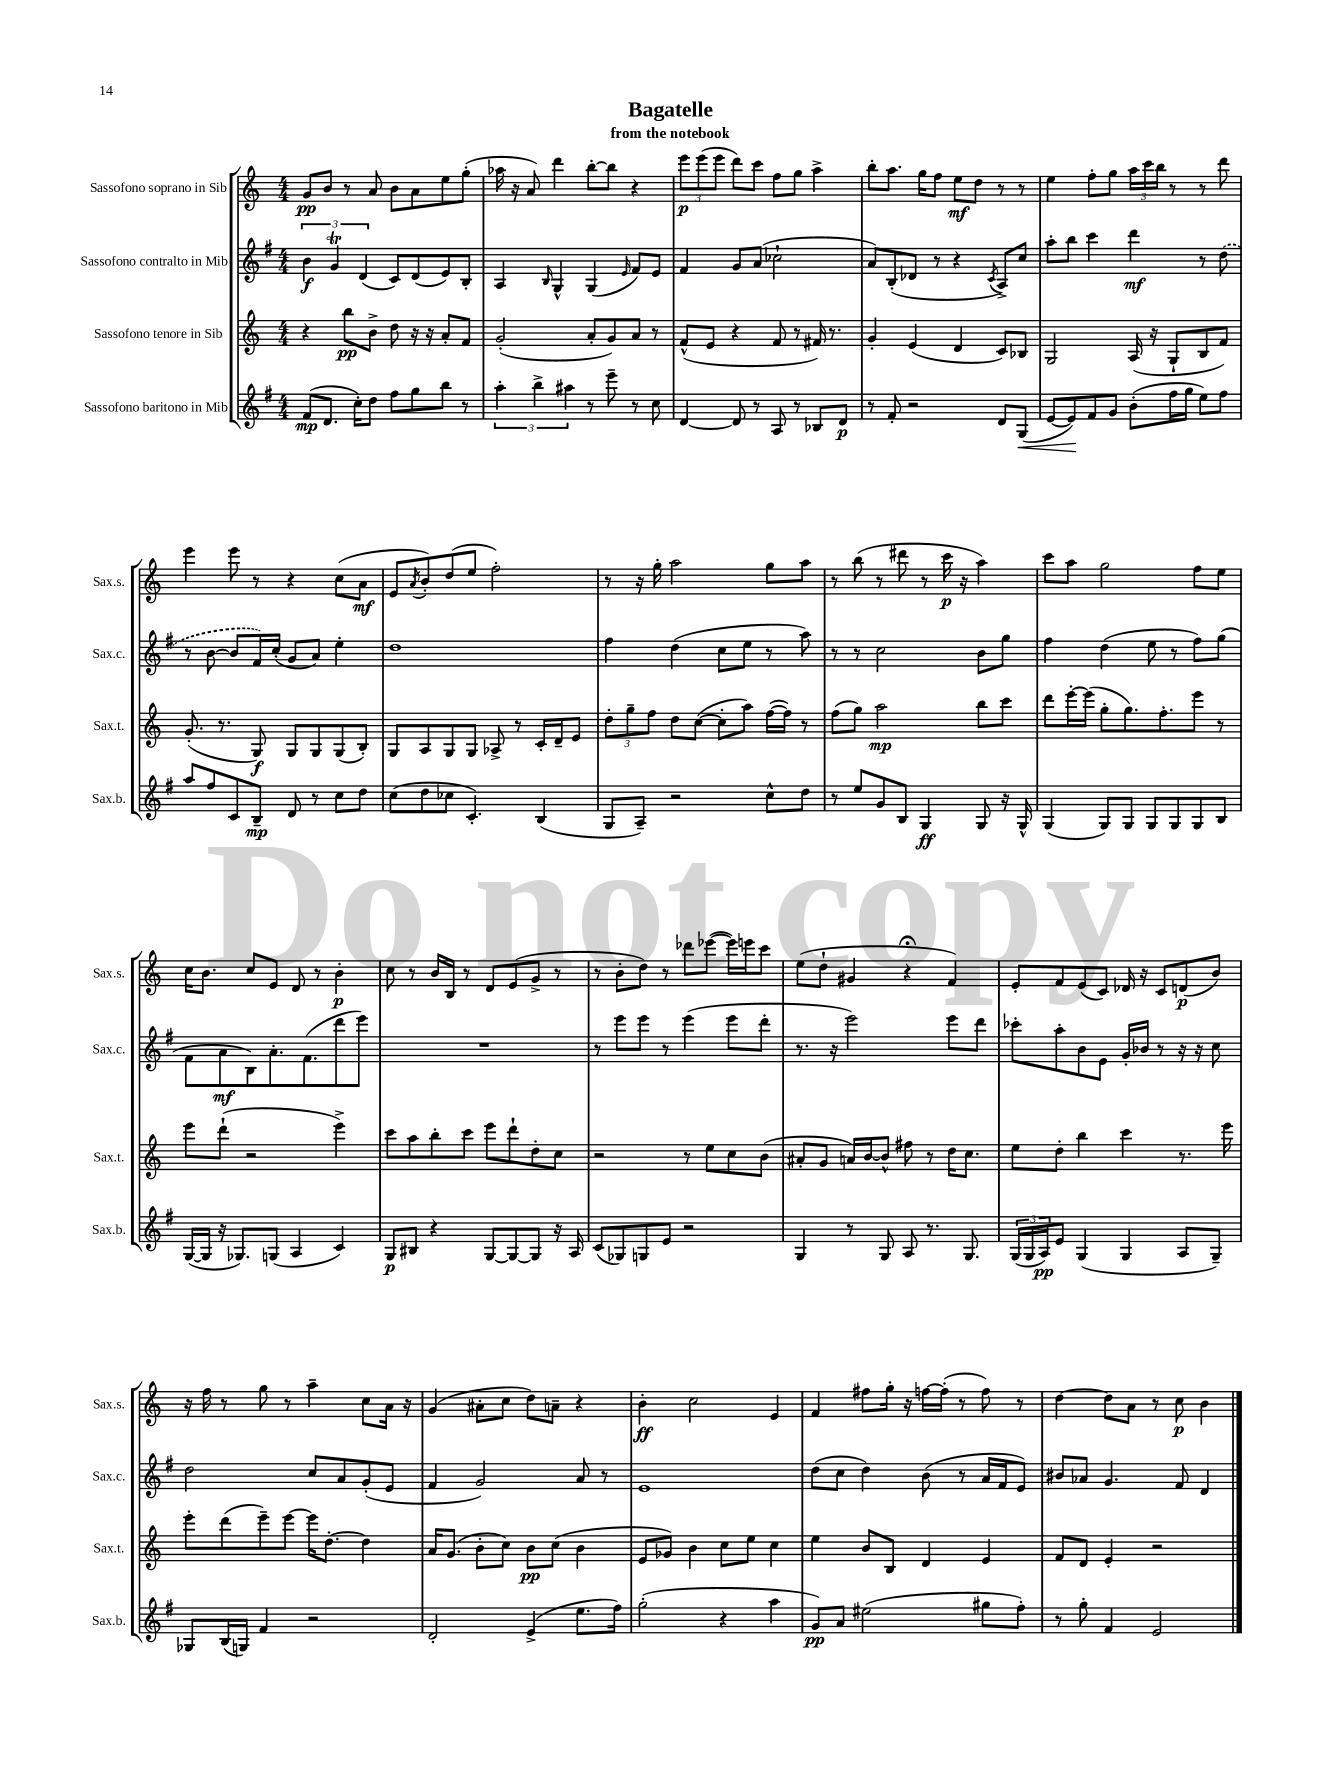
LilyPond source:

\header { title = "Bagatelle" subtitle = "from the notebook" }
<<
\new StaffGroup <<
\new Staff = "s0" \with { instrumentName = "Sassofono soprano in Sib" shortInstrumentName = "Sax.s." } {
    \clef treble \key c \major \numericTimeSignature \time 4/4
    g'8\pp b'8 r8 a'8 b'8 a'8 e''8 g''8-.( |
    aes''16 r16 a'8) d'''4 b''8~-. b''8 r4 |
    \tuplet 3/2 { e'''8\p e'''8( e'''8 } d'''8) c'''8 f''8 g''8 a''4-> |
    b''8-. a''8. g''16 f''8 e''8\mf d''8 r8 r8 |
    e''4 f''8-. g''8 \tuplet 3/2 { a''16 c'''16 b''16 } r8 r8 d'''8 |
    e'''4 e'''8 r8 r4 c''8( a'8\mf |
    e'8 \acciaccatura { a'8 } b'8-.) d''8( e''8 f''2-.) |
    r8 r16 g''16-. a''2 g''8 a''8 |
    r8 b''8( r8 dis'''8 r8 c'''16\p r16 a''4) |
    c'''8 a''8 g''2 f''8 e''8 |
    c''16 b'8. c''8 e'8 d'8 r8 b'4-.\p |
    c''8 r8 b'16 b16 r8 d'8 e'8( g'8-> r8 |
    r8 b'8-. d''8) r8 des'''8 ees'''8~( ees'''16) e'''16 c'''8 |
    e''8( d''8-! gis'4 r4\fermata f'4) |
    e'8-. f'8 e'8( c'8) des'16 r16 c'8 d'8\p( b'8) |
    r16 f''16 r8 g''8 r8 a''4-- c''8 a'16 r16 |
    g'4( ais'8-. c''8 d''8) a'8-- r4 |
    b'4-.\ff c''2 e'4 |
    f'4 fis''8 g''16-. r16 f''16~ f''16-.( r8 f''8) r8 |
    d''4~ d''8 a'8 r8 c''8\p b'4 \bar "|." |
}
\new Staff = "s1" \with { instrumentName = "Sassofono contralto in Mib" shortInstrumentName = "Sax.c." } {
    \clef treble \key g \major \numericTimeSignature \time 4/4
    \tuplet 3/2 { b'4\f g'4\trill d'4( } c'8) d'8( e'8) b8-. |
    a4 \grace { b16 } g4-^ g4( \grace { e'16 } fis'8) e'8 |
    fis'4 g'8 a'8( ces''2-! |
    a'8) b8-.( des'8 r8 r4 \acciaccatura { c'8 } a8->) c''8 |
    a''8-. b''8 c'''4 d'''4\mf r8 \once \slurDashed d''8( |
    r8 b'8~ b'8 fis'16) c''16-.( g'8 a'8) e''4-. |
    d''1 |
    fis''4 d''4( c''8 e''8 r8 a''8) |
    r8 r8 c''2 b'8 g''8 |
    fis''4 d''4( e''8 r8 fis''8) g''8( |
    fis'8 a'8\mf b8) a'8.-. fis'8.( d'''8 e'''8) |
    R1 |
    r8 e'''8 e'''8 r8 e'''4( e'''8 d'''8-. |
    r8. r16 e'''2) e'''8 d'''8 |
    ces'''8-. a''8-. b'8 e'8 g'16-. bes'16 r8 r16 r16 c''8 |
    d''2 c''8 a'8 g'8-.( e'8 |
    fis'4 g'2) a'8 r8 |
    e'1 |
    d''8( c''8 d''4) b'8( r8 a'16 fis'16 e'8) |
    bis'8 aes'8 g'4. fis'8 d'4 \bar "|." |
}
\new Staff = "s2" \with { instrumentName = "Sassofono tenore in Sib" shortInstrumentName = "Sax.t." } {
    \clef treble \key c \major \numericTimeSignature \time 4/4
    r4 b''8\pp b'8-> d''8 r16 r16 a'8-. f'8 |
    g'2-.( a'8-. g'8) a'8 r8 |
    f'8-^( e'8 r4 f'8 r8 fis'16) r8. |
    g'4-. e'4( d'4 c'8) bes8 |
    g2 a16( r16 g8-! b8 f'8) |
    g'8.-.( r8. g8\f) g8 g8 g8( b8-.) |
    g8 a8 g8 g8 aes8-> r8 c'16-. d'16-- e'8 |
    \tuplet 3/2 { d''8-. g''8-- f''8 } d''8 c''8~( c''8-. a''8) f''16~( f''16) r8 |
    f''8( g''8) a''2\mp b''8 c'''8 |
    d'''8 e'''16~-. e'''16( g''8-. g''8.) f''8.-. e'''8 r8 |
    e'''8 d'''8-!( r2 e'''4->) |
    c'''8 a''8 b''8-. c'''8 e'''8 d'''8-! d''8-. c''8 |
    r2 r8 e''8 c''8 b'8( |
    ais'8-. g'8 a'16) b'16~ b'8-^ fis''8 r8 d''16 c''8. |
    e''8 d''8-. b''4 c'''4 r8. e'''16 |
    e'''8-. d'''8( e'''8--) e'''8~ e'''16 d''8.~-. d''4 |
    a'16 g'8.( b'8-. c''8) b'8\pp c''8( b'4 |
    e'8 ges'8) b'4 c''8 e''8 c''4 |
    e''4 b'8 b8 d'4 e'4 |
    f'8 d'8 e'4-. r2 \bar "|." |
}
\new Staff = "s3" \with { instrumentName = "Sassofono baritono in Mib" shortInstrumentName = "Sax.b." } {
    \clef treble \key g \major \numericTimeSignature \time 4/4
    fis'8\mp( d'8. c''16-.) d''8 fis''8 g''8 b''8 r8 |
    \tuplet 3/2 { a''4-. b''4-> ais''4 } r8 e'''8-- r8 c''8 |
    d'4~ d'8 r8 a8 r8 bes8 d'8\p |
    r8 fis'8-. r2 d'8 g8\<( |
    e'8~ e'8\!) fis'8 g'8 b'8-.( fis''16 g''16 e''8) fis''8 |
    a''8 fis''8 c'8 b8--\mp d'8 r8 c''8 d''8 |
    c''8( d''8 ces''8 c'4.-.) b4( |
    g8 a8--) r2 c''8-^ d''8 |
    r8 e''8 g'8 b8 g4\ff g8 r16 g16-^ |
    g4( g8) g8 g8 g8 g8 b8 |
    g16~( g16 r16 ges8.) g8( a4 c'4) |
    g8\p bis8 r4 g8~ g8~ g8 r16 a16 |
    c'8( ges8) g8 e'8 r2 |
    g4 r8 g8 a8 r8. g8. |
    \tuplet 3/2 { g16( g16 a16\pp) } e'8 g4( g4 a8 g8--) |
    ges8 b16( g16) fis'4 r2 |
    d'2-. e'4->( e''8. fis''16) |
    g''2-.( r4 a''4 |
    g'8\pp) a'8 eis''2( gis''8 fis''8-.) |
    r8 g''8-. fis'4 e'2 \bar "|." |
}
>>
>>
\layout { \context { \Score \remove "Bar_number_engraver" } }
